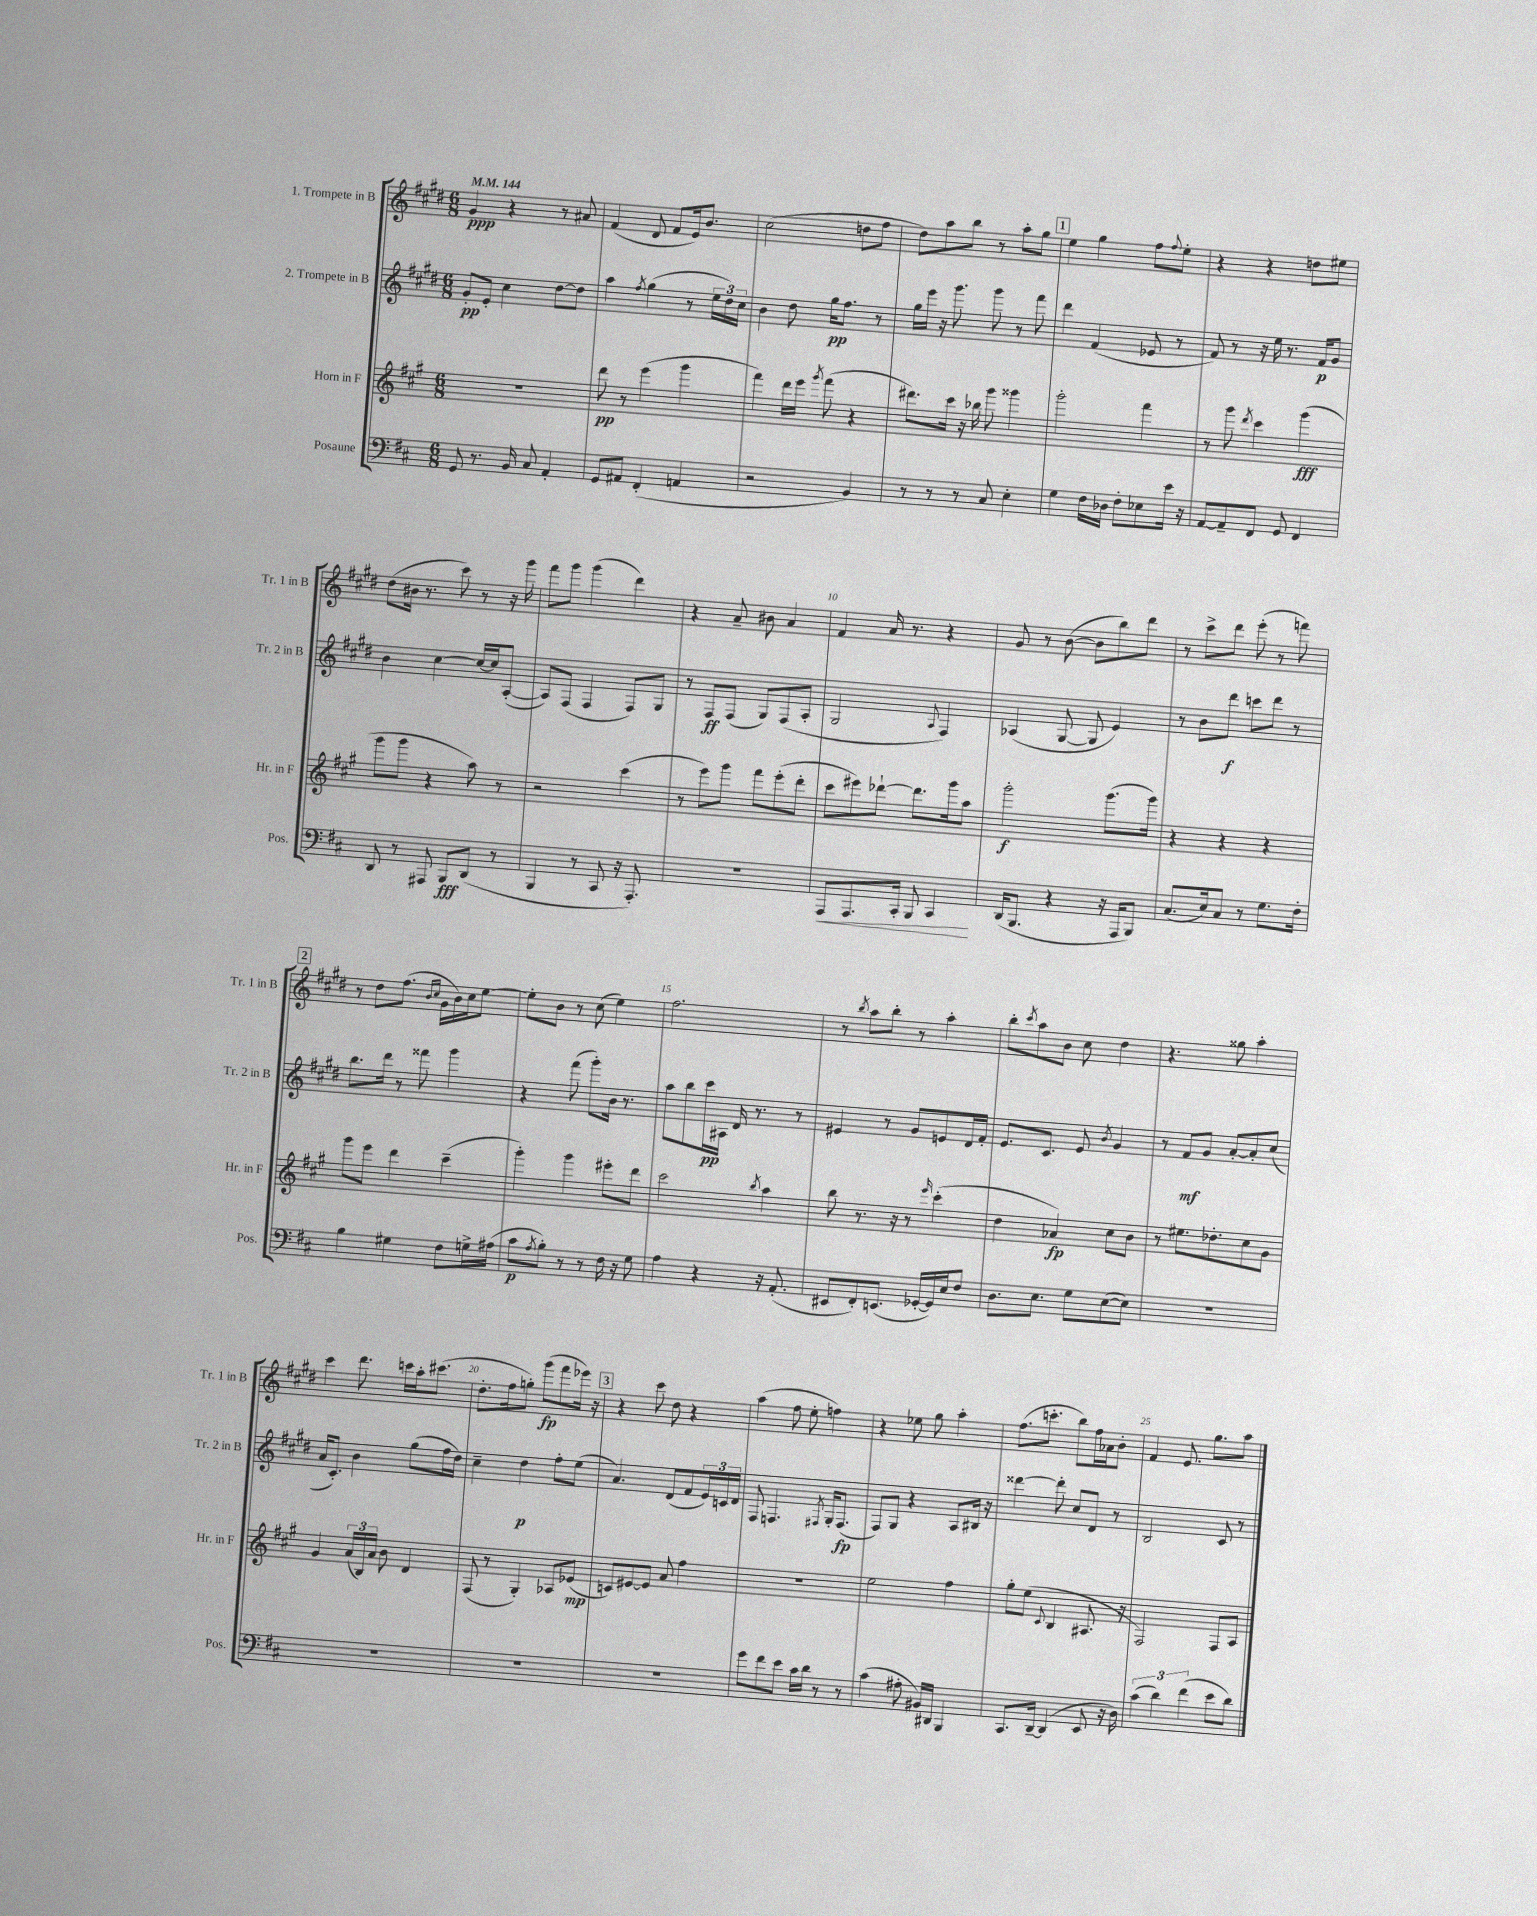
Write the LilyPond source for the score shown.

<<
\new StaffGroup <<
\new Staff = "s0" \with { instrumentName = "1. Trompete in B" shortInstrumentName = "Tr. 1 in B" } {
    \clef treble \key e \major \numericTimeSignature \time 6/8 \tempo 4 = 144
    gis'4\ppp r4 r8 ais'8 |
    fis'4( dis'8 fis'8 e'16) b'8. |
    cis''2( d''8 fis''8 |
    dis''8) a''8 b''8 r8 a''8-. gis''8 |
    \mark \markup { \box "1" } e''4 gis''4 fis''8 \appoggiatura { fis''8 } e''8-. |
    r4 r4 d''8 eis''8 |
    dis''8( bis'16 r8. cis'''8) r8 r16 gis'''16 |
    fis'''8 gis'''8 gis'''4( dis'''4) |
    r4 a'8-- bis'8 a'4 |
    fis'4 a'16 r8. r4 |
    gis'8 r8 b'8~( b'8 b''8) dis'''8 |
    r8 cis'''8-> dis'''8 e'''8-.( r8 f'''8) |
    \mark \markup { \box "2" } r8 dis''8 fis''8.( \grace { b'16 cis''16 } gis'16 b'16) cis''16 e''8~ |
    e''8-. b'8 r8 cis''8( e''4) |
    fis''2. |
    r8 \acciaccatura { b''8 } a''8 b''8-. r8 a''4-. |
    b''8-. \acciaccatura { cis'''8 } a''8 b'8 cis''8 dis''4 |
    r4. gisis''8 a''4-. |
    cis'''4 dis'''8. c'''16 a''16-. cis'''8.( |
    dis''8.-. fis''16 g''8-.) gis'''8\fp( fis'''8 ees'''16) r16 |
    \mark \markup { \box "3" } r4 cis'''8 dis''8 r4 |
    a''4( fis''8 e''8-. f''4) |
    r4 ees''8 gis''8 a''4-. |
    fis''8.( c'''8.-. b''8) fis''16 aes'16 b'8-. |
    fis'4 e'8. gis''8. a''8 \bar "|." |
}
\new Staff = "s1" \with { instrumentName = "2. Trompete in B" shortInstrumentName = "Tr. 2 in B" } {
    \clef treble \key e \major \numericTimeSignature \time 6/8
    gis'8-.\pp e'8-. cis''4 dis''8~ dis''8 |
    a''4 \acciaccatura { fis''8 } gis''4( r8 \tuplet 3/2 { e''16 dis''16) cis''16 } |
    b'4 dis''8 gis''16\pp fis''8. r8 |
    gis''16 e'''16 r16 gis'''8. gis'''8 r8 fis'''8 |
    \mark \markup { \box "1" } dis'''4 fis'4( ees'8 r8 |
    fis'8) r8 r16 e''16 r8. fis'16\p gis'8 |
    b'4 cis''4~ cis''16~ cis''16 a8~-.( |
    a8) fis8( fis4 fis8) gis8 |
    r8 fis8\ff fis8( gis8) fis8( a8-. |
    gis2 \appoggiatura { a8 } fis4) |
    aes4( gis8~ gis8 e'4) |
    r8 b'8 dis'''8\f c'''8 dis'''8 r8 |
    \mark \markup { \box "2" } b''8. dis'''16 r8 fisis'''8 gis'''4 |
    r4 fis'''8( gis'''8-.) b'16 r8. |
    a''8 b''8 cis'''16\pp ais16 dis'16 r8. r8 |
    eis'4 r8 gis'8 e'8 dis'16 fis'16-. |
    e'8. cis'8. e'8 \acciaccatura { b'8 } gis'4 |
    r8 fis'8\mf gis'8 a'8~-. a'8-. cis''8( |
    a'16 cis'8.-.) b'4 gis''8( fis''16 dis''16) |
    cis''4-- dis''4\p fis''8-. e''8( |
    \mark \markup { \box "3" } a'4.) dis'8( fis'8 \tuplet 3/2 { e'16) c'16 dis'16 } |
    fis8 f4. \acciaccatura { fis8 } gis16-. fis8.\fp( |
    fis8) gis8 r4 a8 bis16 r16 |
    disis'''4~ disis'''8-. cis''8 dis'8 r8 |
    b2 cis'8 r8 \bar "|." |
}
\new Staff = "s2" \with { instrumentName = "Horn in F" shortInstrumentName = "Hr. in F" } {
    \clef treble \key a \major \numericTimeSignature \time 6/8
    R2. |
    d'''8\pp r8 e'''4( gis'''4 |
    fis'''4) d'''16 e'''16 \acciaccatura { gis'''8 } fis'''8( r4 |
    dis'''8.) cis'''16 r16 bes''16 gis'''8 gisis'''4 |
    \mark \markup { \box "1" } gis'''2-. fis'''4 |
    r8 gis'''8 \acciaccatura { d'''8 } cis'''4 gis'''4\fff( |
    gis'''8 gis'''8 r4 a''8) r8 |
    r2 cis'''4( |
    r8 e'''8) gis'''8 fis'''8 e'''8-.( d'''8-. |
    cis'''8 eis'''8) des'''8~-! des'''8. gis'''16 a''8 |
    gis'''2-.\f gis'''8.( gis'''16) |
    r4 r4 r4 |
    \mark \markup { \box "2" } gis'''8 e'''8 d'''4 cis'''4--( |
    gis'''4-.) gis'''4 eis'''8-. d'''8 |
    cis'''2 \acciaccatura { b''8 } a''4 |
    b''8 r8. r16 r8 \grace { e'''16 } cis'''4-.( |
    d''4 aes'4\fp) cis''8 b'8 |
    r8 eis''8. des''8.-. cis''8 gis'8 |
    gis'4 \tuplet 3/2 { a'16( b16) a'16 } b'8 d'4 |
    fis8( r8 gis4-.) aes8 ees'8\mp( |
    \mark \markup { \box "3" } c'8) eis'8~ eis'8 a'8 fis''4 |
    R2. |
    e''2 fis''4 |
    gis''8-. e''8( \appoggiatura { cis'8 } b4 ais8. r16 |
    fis2) fis8 a8 \bar "|." |
}
\new Staff = "s3" \with { instrumentName = "Posaune" shortInstrumentName = "Pos." } {
    \clef bass \key d \major \numericTimeSignature \time 6/8
    g,8 r8. b,16 cis8 a,4-. |
    g,8 ais,8 fis,4-.( a,4 |
    r2 b,4) |
    r8 r8 r8 cis8 e4-. |
    \mark \markup { \box "1" } g4 fis16 des16 fis8-. ees8 e'16 r16 |
    a,8~ a,8-- fis,8 g,8 fis,4 |
    d,8 r8 ais,,8 b,,8\fff d,8( r8 |
    b,,4 r8 cis,8 r16 a,,8.-.) |
    r2. |
    a,,8\< a,,8. cis,16-. b,,8 cis,4\! |
    d,16( b,,8. r4 r16 a,,16 b,,8) |
    cis8.( e16) cis8 r8 g8. fis16-. |
    \mark \markup { \box "2" } b4 gis4 fis8 g16-> ais16( |
    cis'8\p \acciaccatura { a8 } b8-.) r8 r8 fis16 r16 g8 |
    a4 r4 r16 a,8.-.( |
    eis,8 fis,8-.) e,8.( ges,16~-. ges,16) e16 fis8 |
    d8. e8. g8 e8~( e8) |
    R2. |
    R2. |
    R2. |
    \mark \markup { \box "3" } R2. |
    g'8 fis'8 e'8 cis'16 d'16 r8 r8 |
    cis'4( ais8-. bis,16) dis,16 b,,4 |
    cis,8. d,16~-- d,4( e,8 r16 d16) |
    \tuplet 3/2 { cis'4( d'4) fis'4( } e'8 d'8) \bar "|." |
}
>>
>>
\layout { \context { \Score \override BarNumber.break-visibility = ##(#f #t #t) barNumberVisibility = #(every-nth-bar-number-visible 5) } }
